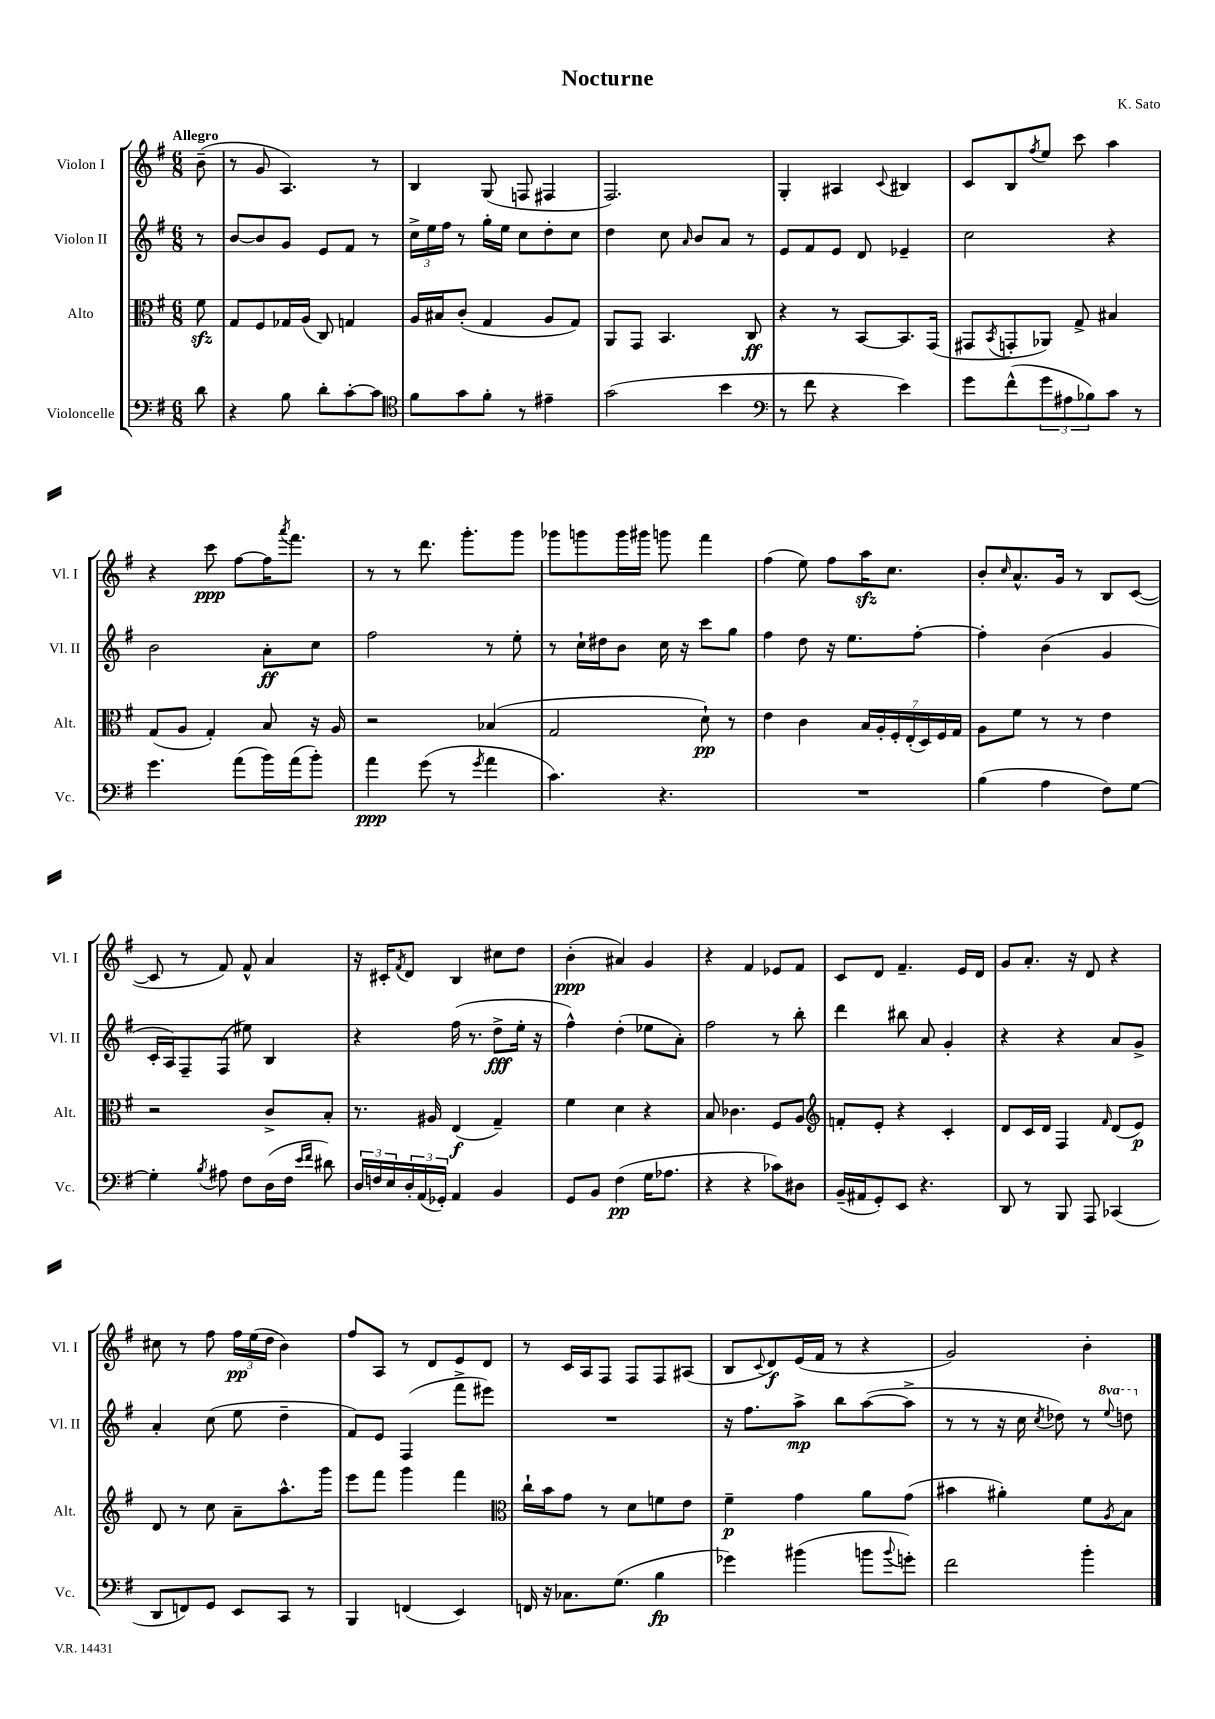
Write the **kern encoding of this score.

**kern	**kern	**kern	**kern
*staff4	*staff3	*staff2	*staff1
*clefF4	*clefC3	*clefG2	*clefG2
*k[f#]	*k[f#]	*k[f#]	*k[f#]
*M6/8	*M6/8	*M6/8	*M6/8
8d	8f#	8r	(8b~
=	=	=	=
4r	8G	[8b	8r
.	8F#	8b]	8g
8B	16G-	8g	4.A)
.	(16A	.	.
8d'	8C)	8e	.
[8c'	4G	8f#	.
8c]	.	8r	8r
=	=	=	=
*clefC4	*	*	*
8f#	16A	24cc^	4B
.	.	24ee	.
.	16B#	.	.
.	.	24ff#	.
8g	(8c'	8r	.
8f#'	4G	16gg'	(8G
.	.	16ee	.
8r	.	8cc	8F
4e#~	8A	8dd'	4F#
.	8G)	8cc	.
=	=	=	=
(2g	8AA	4dd	2.F#)
.	8GG	.	.
.	4.BB	8cc	.
.	.	16qqa	.
.	.	8b	.
4b	.	8a	.
.	8C	8r	.
=	=	=	=
*clefF4	*	*	*
8r	4r	8e	4G'
8f#	.	8f#	.
4r	8r	8e	4A#
.	[8BB	8d	.
.	.	.	8qqc
4e)	8.BB]	4e-~	4B#
.	(16GG	.	.
=	=	=	=
8g	8GG#	2cc	8c
.	8qBB	.	.
(8f#^^	8GG'	.	8B
.	.	.	8qff#
12g	8AA-)	.	8ee
12A#	.	.	.
.	8G^	.	8ccc
12B-)	.	.	.
8c	4B#	4r	4aa
8r	.	.	.
=	=	=	=
4.g	(8G	2b	4r
.	8A	.	.
.	4G')	.	8ccc
(8a	.	.	[8ff#
16b)	8B	8a'	16ff#]
.	.	.	8qaaa
(16a	.	.	8.fff#
8b')	16r	8cc	.
.	16A	.	.
=	=	=	=
4a	2r	2ff#	8r
.	.	.	8r
(8g	.	.	8.ddd
8r	.	.	.
.	.	.	8.ggg'
8qg	.	.	.
4a	(4B-	8r	.
.	.	8ee'	8ggg
=	=	=	=
4.c)	2G	8r	8ggg-
.	.	16cc`	8ggg
.	.	16dd#	.
.	.	8b	16ggg
.	.	.	16ggg#
4.r	.	16cc	8ggg
.	.	16r	.
.	8d`)	8ccc	4fff#
.	8r	8gg	.
=	=	=	=
2.r	4e	4ff#	(4ff#
.	4c	8dd	8ee)
.	.	16r	8ff#
.	.	8.ee	.
.	28B	.	16aa
.	28A'	.	.
.	.	.	8.cc
.	28F#'	.	.
.	(28E'	.	.
.	.	[8ff#'	.
.	28D)	.	.
.	28F#	.	.
.	28G	.	.
=	=	=	=
(4B	8A	4ff#']	8b'
.	.	.	16qqcc
.	8f#	.	8.a^^
4A	8r	(4b	.
.	.	.	16g
.	8r	.	8r
8F#)	4e	4g	8B
[8G	.	.	([8c
=	=	=	=
4G']	2r	16c'	8c]
.	.	16A)	.
.	.	8F#~	8r
8qB	.	.	.
8A#	.	(8F#	8f#)
8F#	.	8ee#)	8f#^^
(16D	8c^	4B	4a
16F#	.	.	.
16qqe	.	.	.
16qqf#	.	.	.
8d#)	8B'	.	.
=	=	=	=
24D	8.r	4r	16r
24F	.	.	.
.	.	.	16c#'
24E	.	.	.
.	.	.	8qf#
24D'	.	.	8d
(24AA	.	.	.
.	16A#	.	.
24GG-')	.	.	.
4AA	(4E	(16ff#	4B
.	.	8.r	.
4BB	4G~)	8dd^	8cc#
.	.	16ee'	8dd
.	.	16r	.
=	=	=	=
8GG	4f#	4ff#^^)	(4b'
8BB	.	.	.
(4F#	4d	(4dd'	4a#)
16G	4r	8ee-	4g
8.A-	.	.	.
.	.	8a')	.
=	=	=	=
4r	8B	2ff#	4r
.	4.c-	.	.
4r	.	.	4f#
8c-)	8F#	8r	8e-
8D#	8A	8bb'	8f#
=	=	=	=
*	*clefG2	*	*
(16BB~	8f'	4ddd	8c
16AA#	.	.	.
8GG')	8e'	.	8d
8EE	4r	8bb#	4.f#~
4.r	.	8a	.
.	4c'	4g'	.
.	.	.	16e
.	.	.	16d
=	=	=	=
8DD	8d	4r	8g
8r	16c	.	8.a'
.	16d	.	.
8BBB	4F#	4r	.
.	.	.	16r
8AAA	.	.	8d
.	16qqf#	.	.
(4CC-	(8d	8a	4r
.	8e)	8g^	.
=	=	=	=
8DD	8d	4a'	8cc#
8FF)	8r	.	8r
8GG	8cc	(8cc	8ff#
8EE	8a~	8ee	24ff#
.	.	.	(24ee
.	.	.	24dd
8CC	8.aa^^	4dd~	4b)
8r	.	.	.
.	16ggg	.	.
=	=	=	=
4BBB	8eee	8f#)	8ff#
.	8fff#	8e	8A
(4FF	4ggg	(4F#	8r
.	.	.	8d
4EE)	4fff#	8fff#^	8e
.	.	8eee#)	8d
=	=	=	=
*	*clefC3	*	*
16FF	16cc`	2.r	8r
16r	16b	.	.
8.C-	8g	.	16c
.	.	.	16A
.	8r	.	8F#
(8.G	.	.	.
.	8d	.	8F#
4B	8f	.	8F#
.	8e	.	(8A#
=	=	=	=
4g-)	4f#~	16r	8B
.	.	8.ff#	.
.	.	.	8qqc
.	.	.	8d)
(4b#	4g	8aa^	(16e
.	.	.	16f#
.	.	8bb	8r
8b	8a	([8aa	4r
8qqb	.	.	.
8g')	(8g	8aa^]	.
=	=	=	=
2f#	4b#	8r	2g)
.	.	8r	.
.	4a#')	16r	.
.	.	16cc	.
.	.	8qcc	.
.	.	8dd-)	.
4b'	8f#	8r	4b'
.	8qA	8qqeee	.
.	8B	8ddd	.
==	==	==	==
*-	*-	*-	*-
